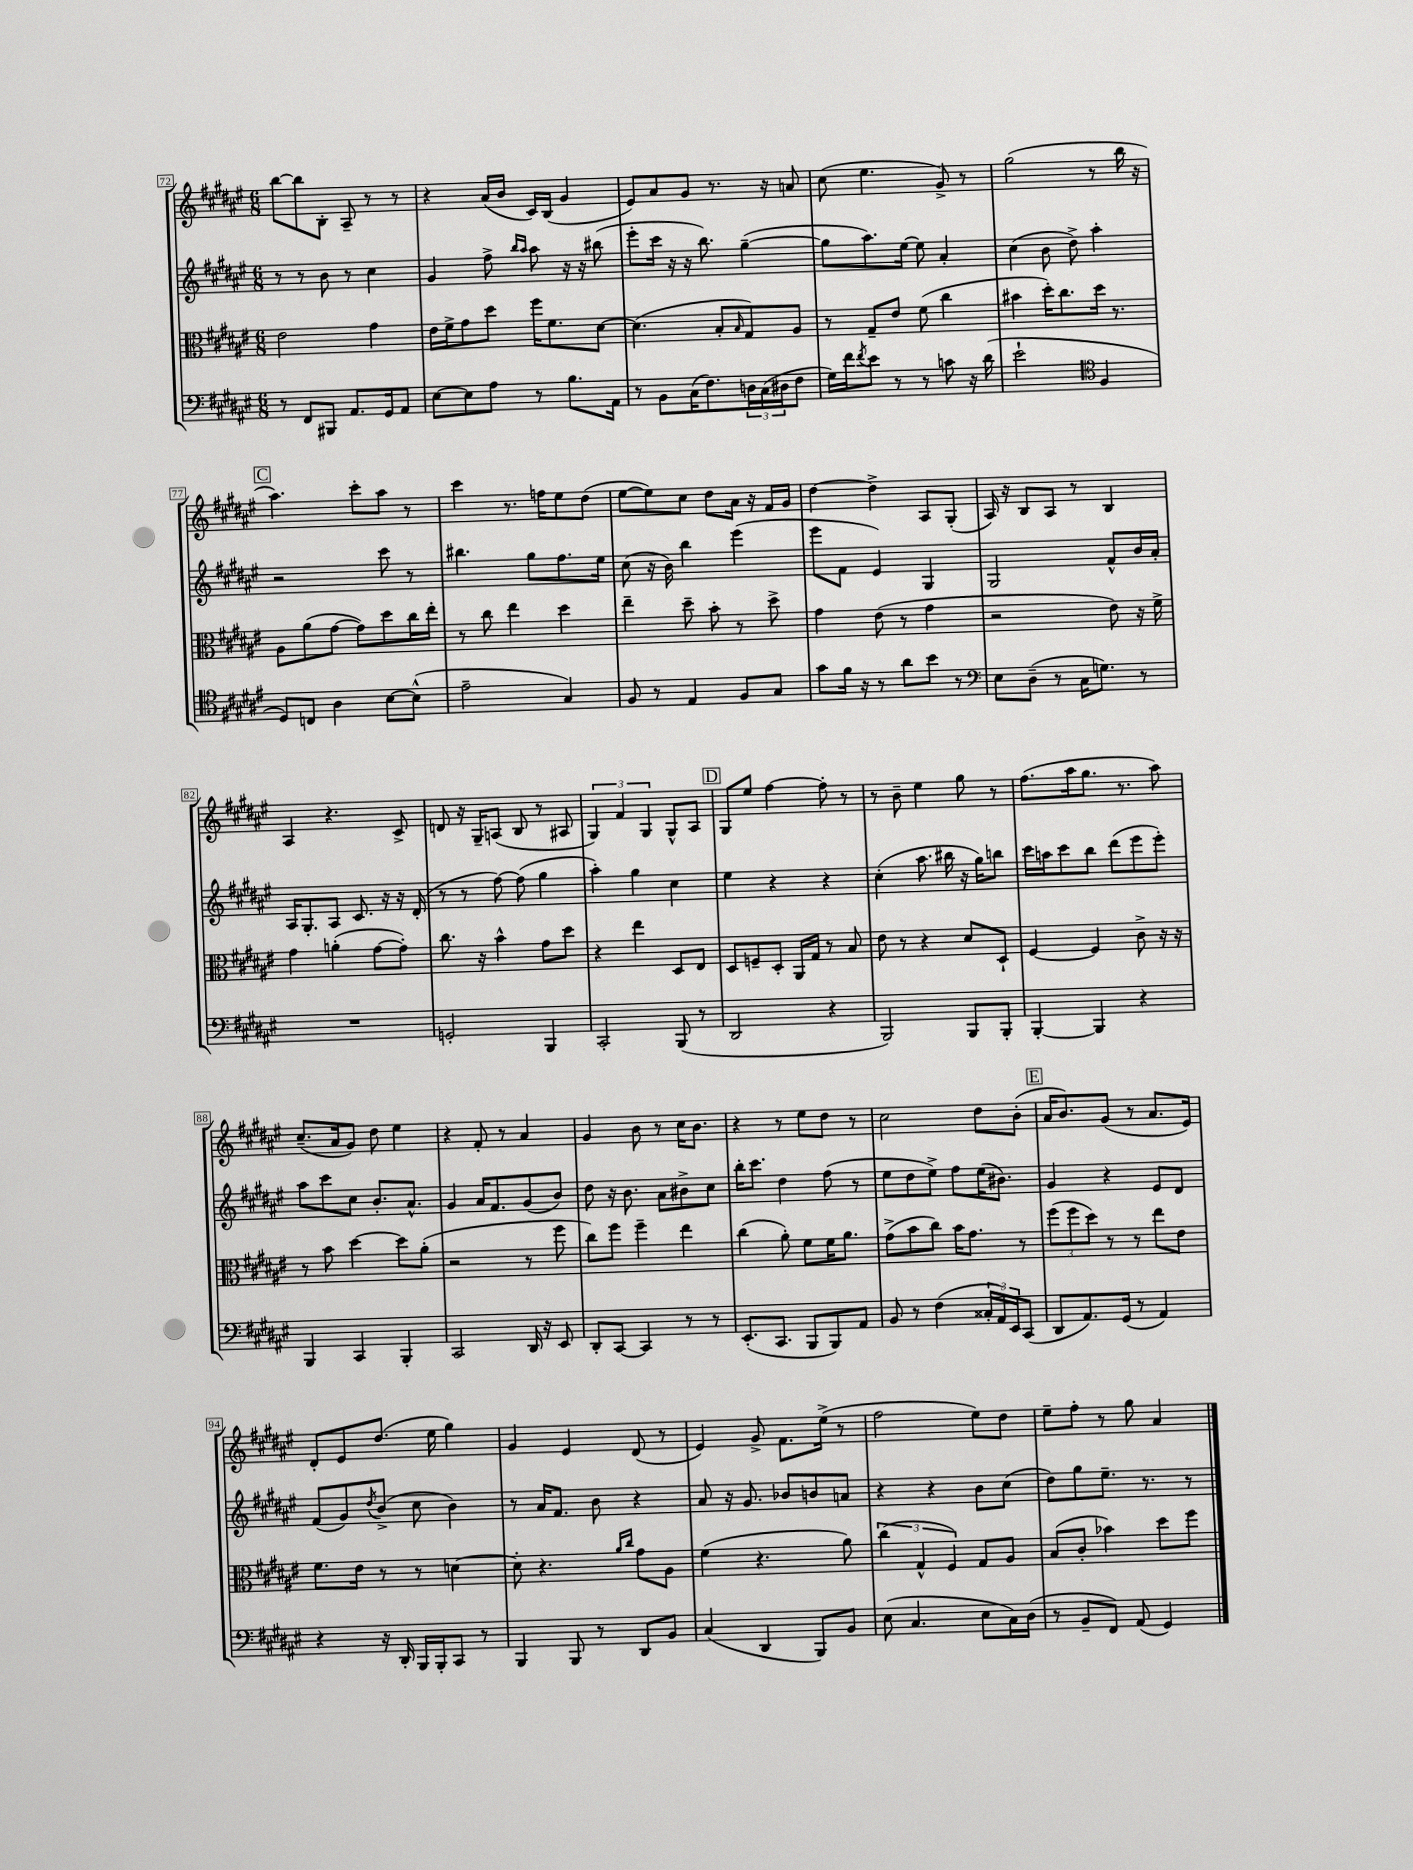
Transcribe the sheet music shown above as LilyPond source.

<<
\new StaffGroup <<
\new Staff = "s0" {
    \clef treble \key fis \major \numericTimeSignature \time 6/8
    b''8~ b''8 b8-. ais8-- r8 r8 |
    r4 ais'16( b'16 cis'16) b16( gis'4 |
    eis'8) ais'8 gis'8 r8. r16 a'8 |
    cis''8( eis''4. gis'8->) r8 |
    gis''2( r8 b''16 r16 |
    \mark \markup { \box "C" } ais''4.) cis'''8-. ais''8 r8 |
    cis'''4 r8. f''16 eis''8 dis''8( |
    eis''8~ eis''8) cis''8 dis''8 ais'16 r16 fis'16 gis'16 |
    dis''4~ dis''4-> ais8 gis8-.( |
    ais16) r16 b8 ais8 r8 b4 |
    ais4 r4. cis'8-> |
    d'8 r16 gis16-- a8( b8 r8 ais8 |
    \tuplet 3/2 { gis4) fis'4 gis4 } gis8-^ ais8 |
    \mark \markup { \box "D" } gis8 eis''8 fis''4~ fis''8-. r8 |
    r8 b'8-- eis''4 gis''8 r8 |
    fis''8.( ais''16 gis''8. r8. ais''8) |
    cis''8.--( ais'16 gis'8) dis''8 eis''4 |
    r4 fis'8-. r8 ais'4 |
    gis'4 b'8 r8 cis''16 b'8. |
    r4 r8 eis''8 dis''8 r8 |
    cis''2 dis''8 b'8-.( |
    \mark \markup { \box "E" } ais'16 b'8.) gis'8( r8 ais'8. eis'16) |
    dis'8-. eis'8 dis''8.( eis''16 gis''4) |
    gis'4 eis'4 dis'8( r8 |
    eis'4) gis'8-> fis'8. eis''16->( r8 |
    fis''2 eis''8) dis''8 |
    eis''8-- fis''8-. r8 gis''8 ais'4 \bar "|." |
}
\new Staff = "s1" {
    \clef treble \key fis \major \numericTimeSignature \time 6/8
    r8 r8 b'8 r8 cis''4 |
    gis'4 fis''8-> \grace { b''16 ais''16 } ais''8 r16 r16 bis''8( |
    eis'''8-. cis'''16 r16 r16 b''8.) gis''4~--( |
    gis''8 ais''8.) eis''16~ eis''8 ais'4-. |
    cis''4( b'8 dis''8->) ais''4-. |
    \mark \markup { \box "C" } r2 cis'''8 r8 |
    bis''4. gis''8 fis''8. eis''16 |
    cis''8( r16 b'16) b''4 eis'''4( |
    eis'''8 fis'8 eis'4) gis4 |
    gis2 fis'8-^ b'16 ais'16-. |
    ais16 gis8.-. ais8 cis'8. r16 r16 dis'16-.( |
    r8 r8 fis''8~) fis''8( gis''4 |
    ais''4-.) gis''4 cis''4 |
    \mark \markup { \box "D" } eis''4 r4 r4 |
    cis''4-.( ais''8. bis''16 r16 gis''16) b''8 |
    cis'''16 a''16 cis'''8 b''8 dis'''8( eis'''8 eis'''8-.) |
    ais''8 cis'''8 cis''8 b'8.-. ais'8.-^ |
    gis'4 ais'16 fis'8. gis'8( b'8) |
    dis''8 r16 b'8. ais'8 bis'8-> cis''8 |
    b''16-. cis'''8. dis''4 fis''8( r8 |
    eis''8 dis''8 eis''8->) fis''8 eis''16( bis'8.) |
    \mark \markup { \box "E" } gis'4 r4 eis'8 dis'8 |
    fis'8( gis'8) \acciaccatura { dis''8 } b'8->( cis''8 b'4) |
    r8 ais'16 fis'8. b'8 r4 |
    ais'8 r16 gis'8. bes'8 b'8 a'8 |
    r4 r4 b'8 cis''8( |
    dis''8) gis''8 eis''8.-- r8. r8 \bar "|." |
}
\new Staff = "s2" {
    \clef alto \key fis \major \numericTimeSignature \time 6/8
    eis'2 gis'4 |
    eis'16 fis'16-> gis'8 dis''8 fis''16 fis'8. dis'8~ |
    dis'4.( b8-. \grace { b16 } gis8) ais8 |
    r8 gis8-- eis'8 fis'8( cis''4 |
    bis'4 dis''16-.) cis''8. dis''16 r8. |
    \mark \markup { \box "C" } ais8 ais'8( gis'8~ gis'8) dis''8 cis''16 eis''16-. |
    r8 cis''8 eis''4 dis''4 |
    eis''4-- dis''8-- b'8-. r8 dis''8-> |
    gis'4 eis'8( r8 gis'4 |
    r2 eis'8) r16 fis'16-> |
    gis'4 a'4-.( gis'8~ gis'8-.) |
    cis''8. r16 b'4-^ gis'8 dis''8 |
    r4 eis''4 dis8 eis8 |
    \mark \markup { \box "D" } dis8 f8-- dis8-. ais,16 gis16 r8 b8 |
    eis'8 r8 r4 dis'8 dis8-! |
    fis4~ fis4 cis'8-> r16 r16 |
    r8 b'8 dis''4~ dis''8 ais'8-.( |
    r2 r8 fis''8 |
    cis''8) fis''8 fis''4-- eis''4 |
    cis''4( ais'8-.) fis'8 fis'16 ais'8. |
    gis'8->( b'8 cis''8) b'16 gis'8. r8 |
    \mark \markup { \box "E" } \tuplet 3/2 { fis''8( fis''8 dis''8) } r8 r8 eis''8 eis'8 |
    fis'8. eis'16 r8 r8 d'4~ |
    d'8-. r4. \grace { ais'16 cis''16 } gis'8 ais8 |
    fis'4( r4. ais'8) |
    \tuplet 3/2 { cis''4( gis4-^ fis4) } gis8 ais8 |
    b8( cis'8-. bes'4) dis''8 fis''8 \bar "|." |
}
\new Staff = "s3" {
    \clef bass \key fis \major \numericTimeSignature \time 6/8
    r8 fis,8 bis,,8 ais,8. gis,16 ais,8 |
    eis8~ eis8 ais8 r8 b8. ais,16 |
    r8 b,8 cis16( fis8.) \tuplet 3/2 { d16 cis16( dis16 } fis8 |
    gis16) fis'16 \acciaccatura { fis'8 } eis'8 r8 r8 c'8 r16 dis'16( |
    eis'2-! \clef tenor fis4 |
    \mark \markup { \box "C" } dis8) c8 ais4 b8~ b8-^( |
    eis'2-- gis4) |
    fis8 r8 eis4 fis8 gis8 |
    gis'8 fis'16 r16 r8 ais'8 b'8 r8 |
    \clef bass eis8 dis8--( r8 cis16 g8.) r8 |
    R2. |
    g,2-. b,,4 |
    cis,2-. b,,8( r8 |
    \mark \markup { \box "D" } dis,2 r4 |
    b,,2) b,,8 b,,8-. |
    b,,4~-. b,,4 r4 |
    b,,4 cis,4 b,,4-. |
    cis,2 dis,16 r16 eis,8 |
    dis,8-. cis,8~ cis,4 r8 r8 |
    eis,8.-.( cis,8. b,,8 b,,8) ais,8 |
    b,8 r8 fis4( \tuplet 3/2 { cisis16-. ais,16) eis,16 } cis,8( |
    \mark \markup { \box "E" } dis,8 ais,8.) gis,16( r8 ais,4) |
    r4 r16 dis,16-. b,,16 b,,16-. cis,8 r8 |
    b,,4 b,,8 r8 dis,8 b,8 |
    cis4( dis,4 b,,8) b,8 |
    eis8( cis4. eis8 cis16) dis16( |
    r8 b,8-- fis,8) ais,8( gis,4) \bar "|." |
}
>>
>>
\layout { \context { \Score currentBarNumber = #72 \override BarNumber.stencil = #(make-stencil-boxer 0.1 0.3 ly:text-interface::print) } }
